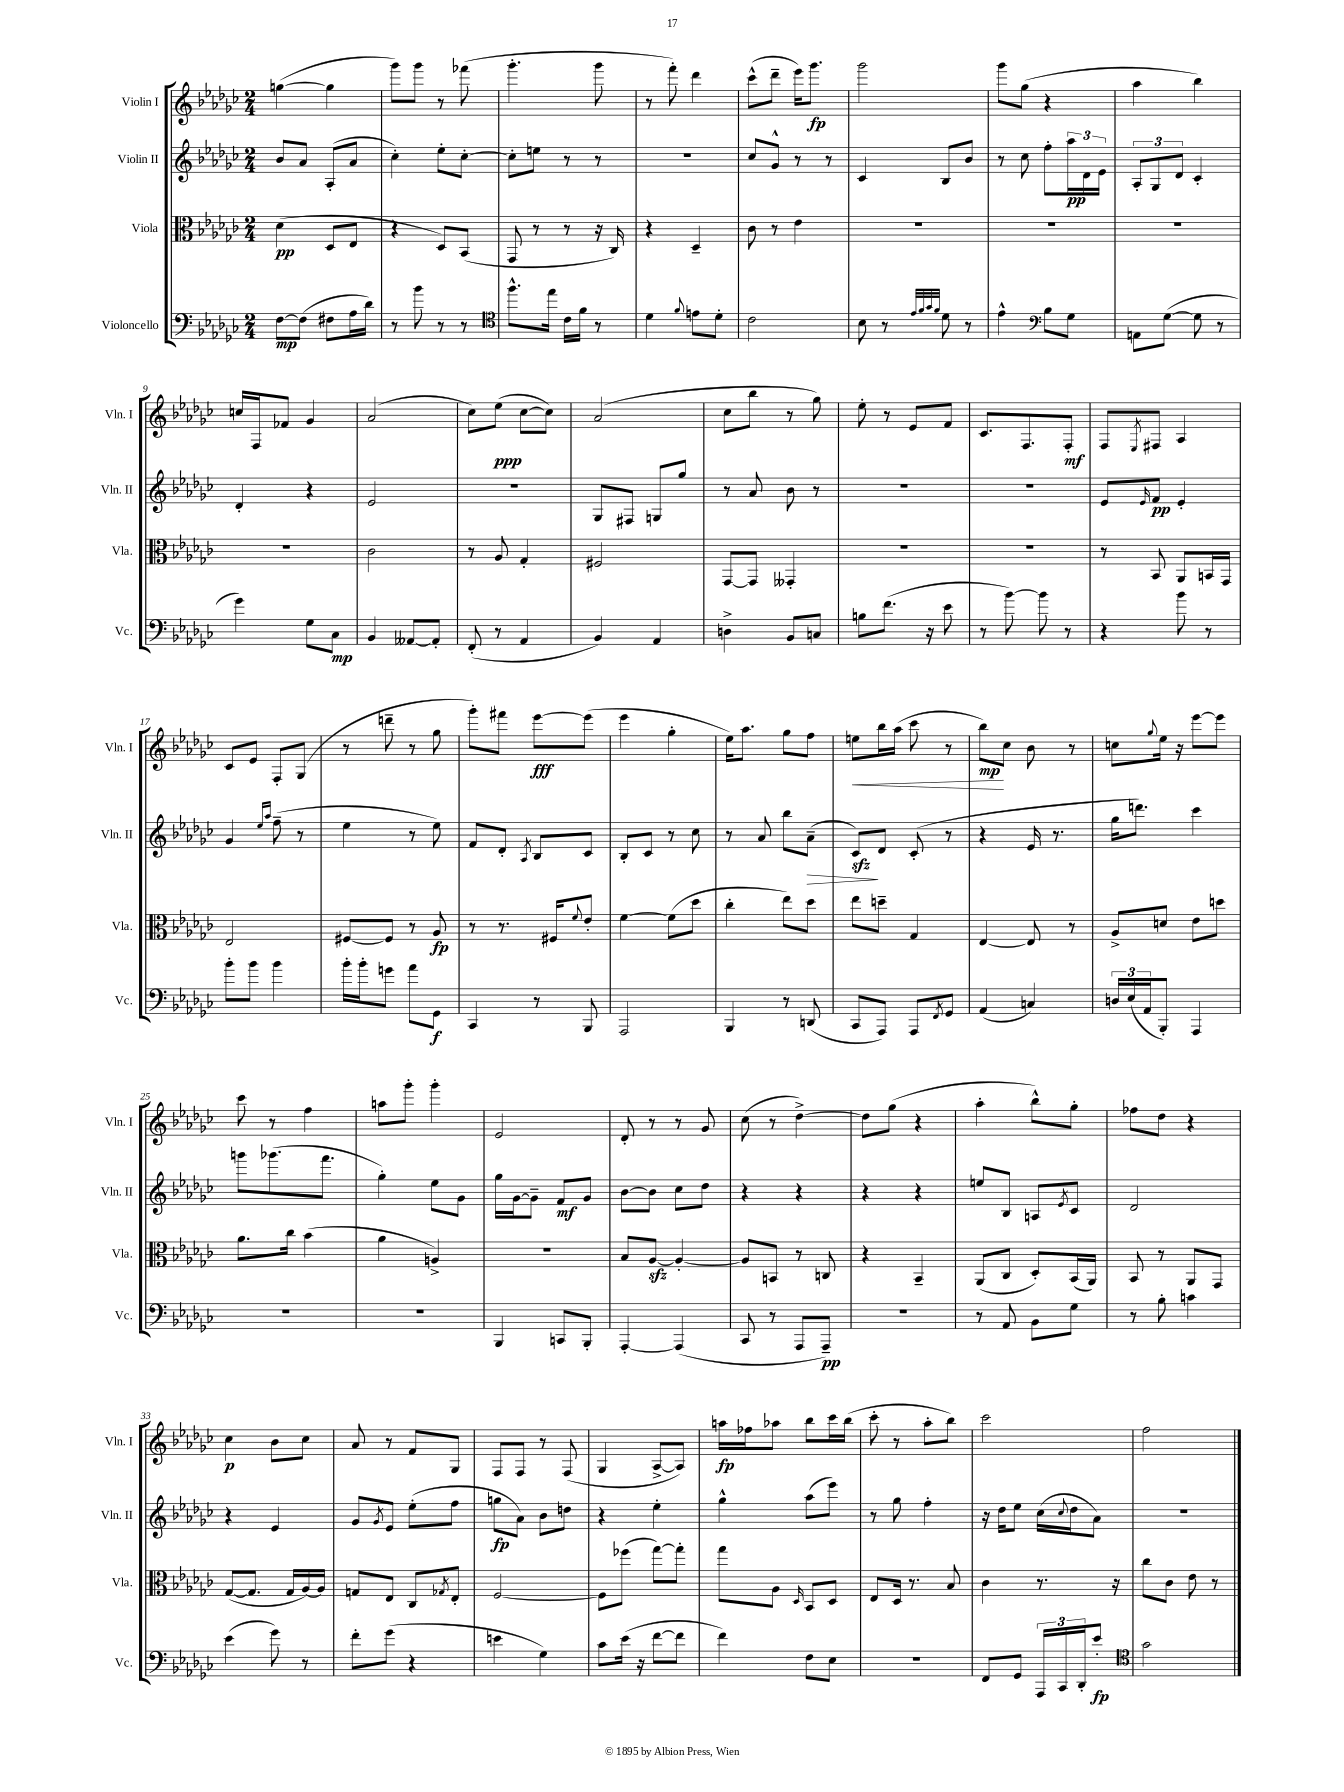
<<
\new StaffGroup <<
\new Staff = "s0" \with { instrumentName = "Violin I" shortInstrumentName = "Vln. I" } {
    \clef treble \key ges \major \numericTimeSignature \time 2/4
    g''4~( g''4 |
    ges'''8) ges'''8 r8 fes'''8( |
    ges'''4.-. ges'''8 |
    r8 f'''8-.) des'''4 |
    ces'''8-^( des'''8-- ees'''16) ges'''8.\fp |
    ges'''2 |
    ges'''8 ges''8( r4 |
    aes''4 bes''4) |
    c''16 f16 fes'8 ges'4 |
    aes'2( |
    ces''8) ees''8\ppp( ces''8~ ces''8) |
    aes'2( |
    ces''8 bes''8 r8 ges''8) |
    ees''8-. r8 ees'8 f'8 |
    ces'8. f8. f8-.\mf |
    f8 \acciaccatura { ees8 } fis8 aes4 |
    ces'8 ees'8 f8-. ges8( |
    r8 d'''8-- r8 ges''8 |
    ges'''8-.) fis'''8 ees'''8~\fff ees'''8( |
    ees'''4 ges''4-. |
    ees''16) aes''8. ges''8 f''8 |
    e''8\< bes''16 aes''16( ces'''8 r8 |
    bes''8\mp\!) ces''8 bes'8 r8 |
    c''8 \appoggiatura { ges''8 } ees''16 r16 ees'''8~ ees'''8 |
    ces'''8 r8 f''4 |
    a''8 ges'''8-. ges'''4-. |
    ees'2 |
    des'8-. r8 r8 ges'8 |
    ces''8( r8 des''4~->) |
    des''8 ges''8( r4 |
    aes''4-. bes''8-^) ges''8-. |
    fes''8 des''8 r4 |
    ces''4\p bes'8 ces''8 |
    aes'8 r8 f'8 ges8 |
    f8 f8 r8 f8( |
    ges4 aes8~-> aes8) |
    a''16\fp fes''16 aes''8 bes''8 ces'''16 bes''16( |
    ces'''8-. r8 aes''8-. bes''8) |
    ces'''2 |
    f''2 \bar "|." |
}
\new Staff = "s1" \with { instrumentName = "Violin II" shortInstrumentName = "Vln. II" } {
    \clef treble \key ges \major \numericTimeSignature \time 2/4
    bes'8 aes'8 aes8-.( aes'8 |
    ces''4-.) ees''8-. ces''8~-. |
    ces''8-. e''8 r8 r8 |
    R2 |
    ces''8 ges'8-^ r8 r8 |
    ces'4 bes8 bes'8 |
    r8 ces''8 f''8-. \tuplet 3/2 { aes''16\pp des'16 ees'16 } |
    \tuplet 3/2 { aes8-. ges8 des'8 } ces'4-. |
    des'4-. r4 |
    ees'2 |
    R2 |
    ges8 fis8 g8 ges''8 |
    r8 aes'8 bes'8 r8 |
    R2 |
    R2 |
    ees'8 \grace { ees'16 } f'8\pp ees'4-. |
    ges'4 \grace { ees''16 aes''16 } f''8--( r8 |
    ees''4 r8 ees''8) |
    f'8 des'8-. \acciaccatura { aes8 } bes8 ces'8 |
    bes8-. ces'8 r8 ces''8 |
    r8 aes'8 bes''8 aes'8--\>( |
    ces'8\sfz\!) des'8 ces'8-.( r8 |
    r4 ees'16 r8. |
    ges''16 d'''8.) ces'''4 |
    g'''8 ges'''8.( f'''8. |
    ges''4-.) ees''8 ges'8 |
    ges''16 ges'16~ ges'8-- f'8\mf ges'8 |
    bes'8~ bes'8 ces''8 des''8 |
    r4 r4 |
    r4 r4 |
    e''8 bes8 a8 \acciaccatura { ees'8 } ces'8 |
    des'2 |
    r4 ees'4 |
    ges'8 \acciaccatura { ges'8 } ees'8 ees''8-.( f''8 |
    g''8\fp aes'8) bes'8 d''8 |
    r4 ees''4-. |
    ges''4-^ aes''8( ees'''8) |
    r8 ges''8 f''4-. |
    r16 des''16 ees''8 ces''16( \appoggiatura { ces''8 } des''16 aes'8) |
    r2 \bar "|." |
}
\new Staff = "s2" \with { instrumentName = "Viola" shortInstrumentName = "Vla." } {
    \clef alto \key ges \major \numericTimeSignature \time 2/4
    des'4\pp( des8 ees8 |
    r4 des8) bes,8( |
    ges,8 r8 r8 r16 ces16) |
    r4 des4-- |
    ces'8 r8 ees'4 |
    R2 |
    R2 |
    R2 |
    R2 |
    ces'2 |
    r8 aes8 ges4-. |
    fis2 |
    ges,8~ ges,8 geses,4-. |
    R2 |
    R2 |
    r8 bes,8 aes,8 b,16 ges,16 |
    ees2 |
    fis8~ fis8 r8 aes8\fp |
    r8 r8. fis16 \appoggiatura { f'8 } ees'8-. |
    f'4~ f'8( des''8 |
    ces''4-. ees''8) des''8 |
    ees''8 d''8-- ges4 |
    ees4~ ees8 r8 |
    aes8-> d'8 ees'8 d''8 |
    aes'8. ces''16 bes'4( |
    aes'4 a4->) |
    r2 |
    bes8 aes8~\sfz aes4~-. |
    aes8 b,8 r8 c8 |
    r4 bes,4-- |
    aes,8( ces8 des8-.) bes,16( aes,16) |
    bes,8 r8 aes,8 ges,8 |
    ges8~( ges8. ges16 aes16~) aes16 |
    g8 ees8 ces8 \acciaccatura { ges8 } ees8-. |
    f2~ |
    f8 fes''8( ges''8~) ges''8-. |
    ges''8 aes8 \grace { des16 } bes,8 des8 |
    ees8 des16 r8. bes8 |
    ces'4 r8. r16 |
    ces''8 ces'8 ees'8 r8 \bar "|." |
}
\new Staff = "s3" \with { instrumentName = "Violoncello" shortInstrumentName = "Vc." } {
    \clef bass \key ges \major \numericTimeSignature \time 2/4
    f8~\mp f8( fis8 aes16 des'16) |
    r8 bes'8 r8 r8 |
    \clef tenor f''8.-^ ees''16 ces'16 f'16 r8 |
    des'4 \appoggiatura { f'8 } e'8 des'8-. |
    ces'2 |
    bes8 r8 \grace { ees'32 f'32 ges'32 f'32 } des'8 r8 |
    ees'4-^ \clef bass bes8 ges8 |
    a,8 ges8~( ges8 r8 |
    ges'4) ges8 ces8\mp |
    bes,4 aeses,8~ aeses,8-. |
    f,8-.( r8 aes,4 |
    bes,4) aes,4 |
    d4-> bes,8 c8 |
    b8 f'8.( r16 ees'8 |
    r8 bes'8~) bes'8 r8 |
    r4 bes'8 r8 |
    bes'8-. bes'8 bes'4 |
    bes'16-. bes'16-. g'8 aes'8 ges,8\f |
    ces,4 r8 bes,,8 |
    aes,,2 |
    bes,,4 r8 d,8( |
    ces,8 aes,,8) aes,,8 \acciaccatura { f,8 } ges,8 |
    aes,4( c4) |
    \tuplet 3/2 { d16 ees16( aes,16 } bes,,8-.) aes,,4 |
    R2 |
    R2 |
    bes,,4 c,8 bes,,8-. |
    aes,,4~-. aes,,4( |
    ces,8 r8 aes,,8 aes,,8--\pp) |
    R2 |
    r8 aes,8 bes,8 ges8 |
    r8 bes8-. c'4 |
    ees'4( ges'8) r8 |
    f'8-. ges'8( r4 |
    e'4 ges4) |
    ces'8 ees'16( r16 f'8~ f'8 |
    f'4) f8 ees8 |
    R2 |
    f,8 ges,8 \tuplet 3/2 { aes,,16 ces,16 des,16-. } ees'8-.\fp |
    \clef tenor ges'2 \bar "|." |
}
>>
>>
